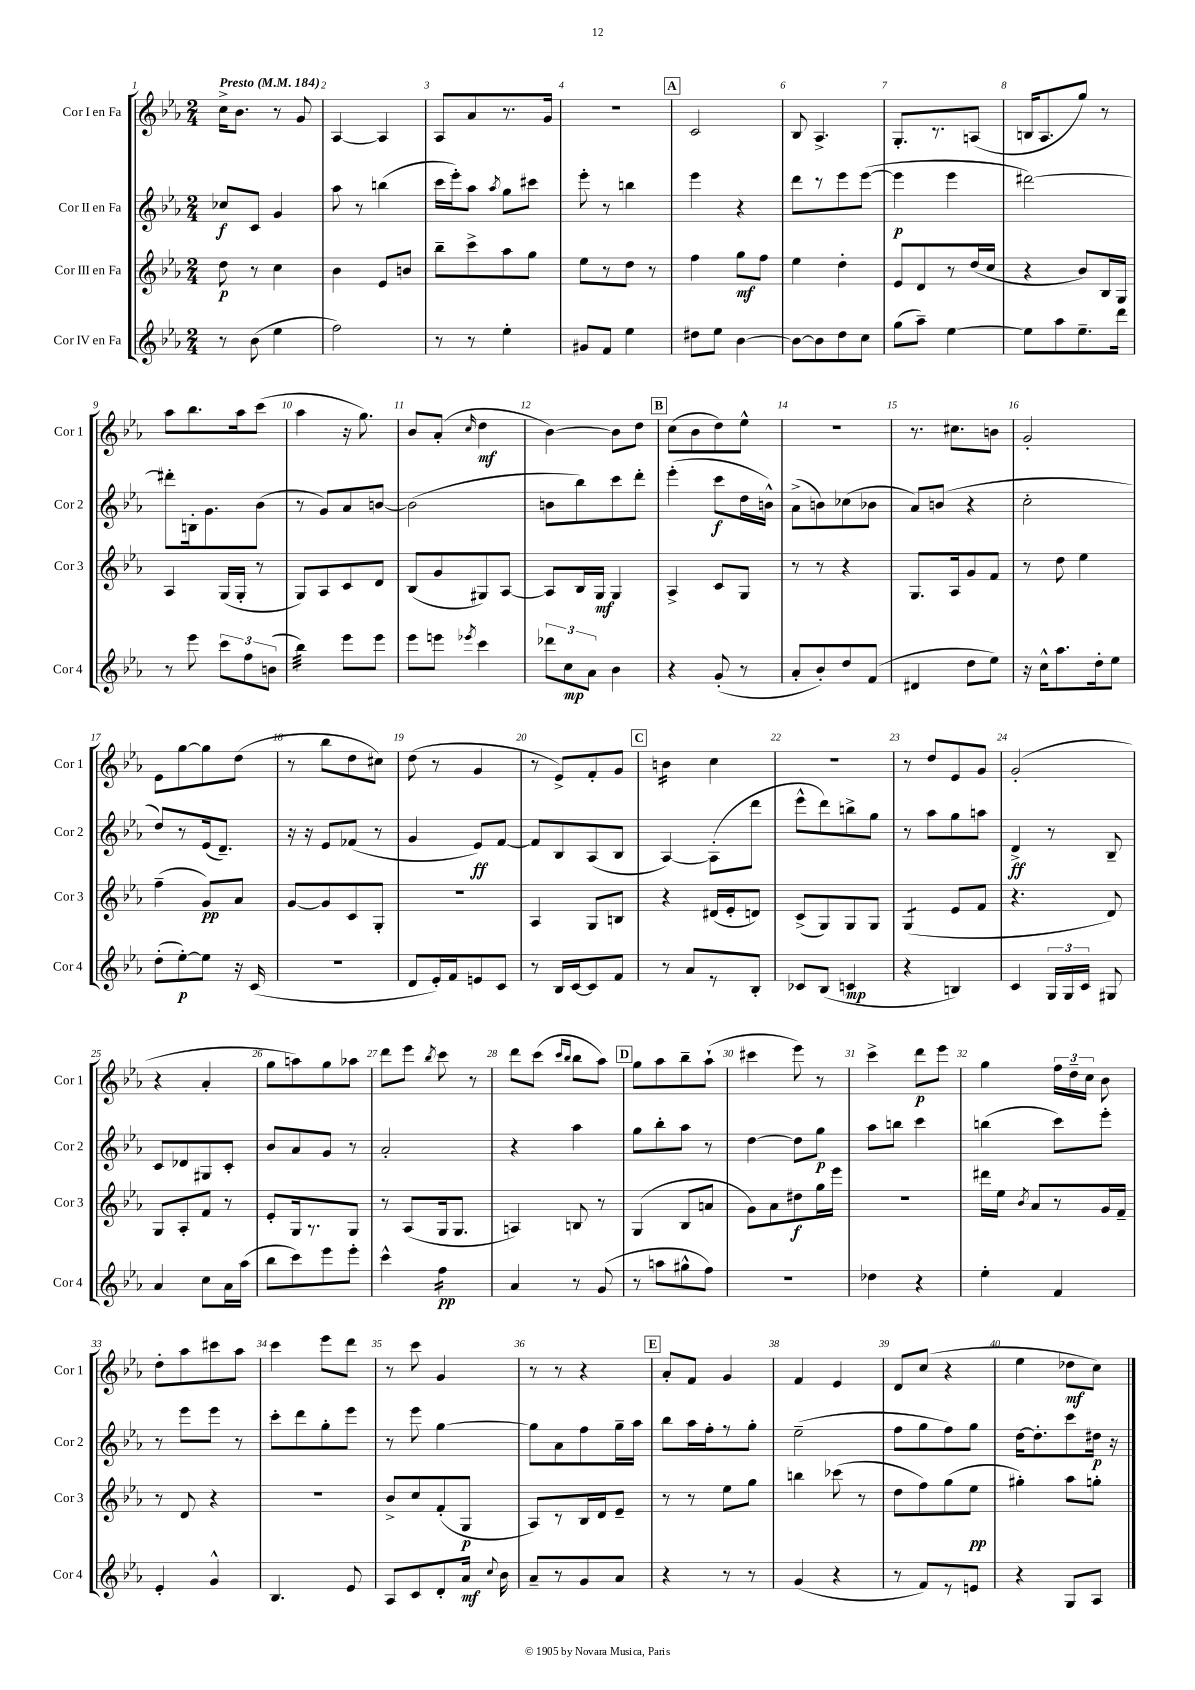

**kern	**kern	**kern	**kern
*staff4	*staff3	*staff2	*staff1
*clefG2	*clefG2	*clefG2	*clefG2
*k[b-e-a-]	*k[b-e-a-]	*k[b-e-a-]	*k[b-e-a-]
*M2/4	*M2/4	*M2/4	*M2/4
*MM184	*MM184	*MM184	*MM184
8r	8dd	8cc-	16cc^
.	.	.	8.b-
(8b-	8r	8c	.
4ee-	4cc	4g	8r
.	.	.	8g
=	=	=	=
2ff)	4b-	8aa-	[4A-
.	.	8r	.
.	8e-	(4bb	4A-]
.	8b	.	.
=	=	=	=
8r	8bb-~	16ccc	8A-
.	.	16eee-')	.
8r	8ccc^	8aa-	8a-
.	.	8qaa-	.
4ee-'	8aa-	8gg	8.r
.	8gg	8ccc#	.
.	.	.	16g
=	=	=	=
8g#	8ee-	8eee-'	2r
8f	8r	8r	.
4ee-	8dd	4bb	.
.	8r	.	.
=	=	=	=
8dd#	4ff	4eee-	2c
8ee-	.	.	.
[4b-	8gg	4r	.
.	8ff	.	.
=	=	=	=
8b-_	4ee-	8ddd	8B-
8b-]	.	8r	4.A-^
8dd	4dd'	8eee-	.
8cc	.	([8eee-	.
=	=	=	=
(8gg	8e-	4eee-]	8.G'
8aa-~)	8d	.	.
.	.	.	8.r
[4ee-	8r	4eee-	.
.	(16dd	.	(8A
.	16cc	.	.
=	=	=	=
8ee-]	4r	[2ddd#)	16B
.	.	.	8.A-
8aa-	.	.	.
8.ee-~	8b-)	.	8gg)
.	16B-	.	8r
16ddd	16G	.	.
=	=	=	=
8r	4A-	8ddd#']	8aa-
8eee-	.	16B'	8.bb-
.	.	8.g	.
12ccc	(16G	.	.
.	16G'	.	16aa-
12ff	.	.	.
.	8r	(8b-	(8ccc
(12b	.	.	.
=	=	=	=
4bb-)	8G)	8r	4aa-
.	8A-	8g)	.
8eee-	8c	8a-	16r
.	.	.	8.gg)
8eee-	8d	[8b	.
=	=	=	=
8eee-	(8B-	(2b]	8b-
8eee	8g	.	(8a-'
8qeee-	.	.	16qqcc
4ccc	8G#)	.	4dd
.	[8A-	.	.
=	=	=	=
12ddd-	8A-]	8b	[4b-)
12cc	.	.	.
.	16B-	8bb-)	.
12a-	.	.	.
.	16G	.	.
4b-	4G	8ccc	8b-]
.	.	8ddd'	8dd
=	=	=	=
4r	4A-^	(4eee-'	(8cc
.	.	.	8b-
(8g'	8c	8ccc	8dd)
8r	8G	16dd	8ee-^^
.	.	16b^^)	.
=	=	=	=
8a-'	8r	(8a-^	2r
8b-')	8r	8b)	.
8dd	4r	(8cc-	.
(8f	.	8b-	.
=	=	=	=
4d#	8.G	8a-)	8.r
.	.	(8b	.
.	16A-	.	8.cc#
8dd	8g	4r	.
8ee-)	8f	.	8b
=	=	=	=
16r	8r	2cc'	2g'
16cc^^	.	.	.
8.aa-	8dd	.	.
.	4ee-	.	.
16dd'	.	.	.
8ee-	.	.	.
=	=	=	=
(8dd'	(4ff~	8dd)	8e-
[8ee-')	.	8r	[8gg
8ee-]	8g)	(16e-	8gg]
.	.	8.d~)	.
16r	8a-	.	(8dd
(16c	.	.	.
=	=	=	=
2r	[8g	16r	8r
.	.	16r	.
.	8g]	8e-	8bb-
.	8c	(8f-	8dd
.	8G'	8r	8cc#)
=	=	=	=
8d	2r	4g	(8dd
16e-')	.	.	8r
16f	.	.	.
8e	.	8e-)	4g
8c	.	[8f	.
=	=	=	=
8r	4A-	8f]	8r
16B-	.	8B-	8e-^)
[16c	.	.	.
8c]	8G	(8A-	8f'
8f	8B	8B-	8g
=	=	=	=
8r	4r	[4A-)	4b
8a-	.	.	.
8r	(16d#	(8A-']	4cc
.	16e-'	.	.
8B-'	8d)	8ddd	.
=	=	=	=
8c-	(8c^	8eee-^^	2r
(8B-	8G)	8ddd)	.
4c	8G	8bb^	.
.	8G	8gg	.
=	=	=	=
4r	(4G	8r	8r
.	.	8aa-	8dd
4B)	8e-	8gg	8e-
.	8f	8aa	8g
=	=	=	=
4c	4.r	4d^	(2g'
24G	.	8r	.
24G	.	.	.
24c	.	.	.
8G#	8d)	8B-~	.
=	=	=	=
4a-	8G	8c	4r
.	8A-'	8d-	.
8cc	8f	8G#	4a-'
16a-	8r	8c'	.
(16aa-	.	.	.
=	=	=	=
8bb-	8e-'	8b-	8gg
8ccc)	16G	8a-	8aa)
.	8.r	.	.
8eee-	.	8g	8gg
8eee-'	8G	8r	8aa-
=	=	=	=
4ccc^^	8r	2a-'	8ddd
.	(8A-	.	8eee-
.	.	.	8qbb-
4ff	16G	.	8ccc
.	8.G	.	.
.	.	.	8r
=	=	=	=
4a-	4A)	4r	8ddd
.	.	.	(8ccc
.	.	.	16qqccc
.	.	.	16qqbb-
8r	8B	4aa-	8bb-
(8g	8r	.	8aa-)
=	=	=	=
8r	(4G	8gg	8gg
8aa	.	8bb-'	8aa-
8gg#^^	8B-	8aa-	8bb-~
8ff)	8a	8r	(8aa-`
=	=	=	=
2r	8g)	[4dd	4ccc#
.	8a-	.	.
.	8dd#	8dd]	8eee-)
.	16gg	8gg	8r
.	16eee-	.	.
=	=	=	=
4dd-	2r	8aa-	4ccc^
.	.	8bb	.
4r	.	4ccc	8ddd
.	.	.	8eee-
=	=	=	=
4ee-'	16ddd#	(4bb	4gg
.	16ee-	.	.
.	8qb-	.	.
.	8a-	.	.
4f	8r	8ccc)	24ff
.	.	.	24dd~
.	.	.	24cc
.	16g	8eee-'	8b-
.	16f~	.	.
=	=	=	=
4e-'	8r	8r	8dd'
.	8d	8eee-	8aa-
4g^^	4r	8eee-	8ccc#
.	.	8r	8aa-
=	=	=	=
4.B-	2r	8ccc'	4ccc
.	.	8ddd	.
.	.	8gg'	8eee-
8e-	.	8eee-	8ddd
=	=	=	=
8A-	8b-^	8r	8r
8c	8cc	8eee-	8ccc
8d'	(8f'	[4gg	4g
16a-	8G	.	.
8qqcc	.	.	.
16b-	.	.	.
=	=	=	=
8a-~	8A-)	8gg]	8r
8r	8r	8a-	8r
8g	16B-	8ff	4r
.	16d	.	.
8a-	8e-~	16gg~	.
.	.	16aa-	.
=	=	=	=
4r	8r	8bb-	8a-'
.	8r	16aa-	8f
.	.	16ff'	.
8r	8ee-	8r	4g
8r	8gg	8gg'	.
=	=	=	=
(4g	4bb	(2ee-~	4f
4r	(8ccc-	.	4e-
.	8r	.	.
=	=	=	=
8r	8dd	8ff	8d
8f)	8ff)	8gg	(8cc
8r	(8gg	8ff)	4r
8e	8ee-	8gg	.
=	=	=	=
4r	4gg#')	[16dd	4ee-
.	.	8.dd']	.
8G	8aa-	8ccc	8dd-
8A-	8gg'	16dd#	8cc)
.	.	16r	.
==	==	==	==
*-	*-	*-	*-
